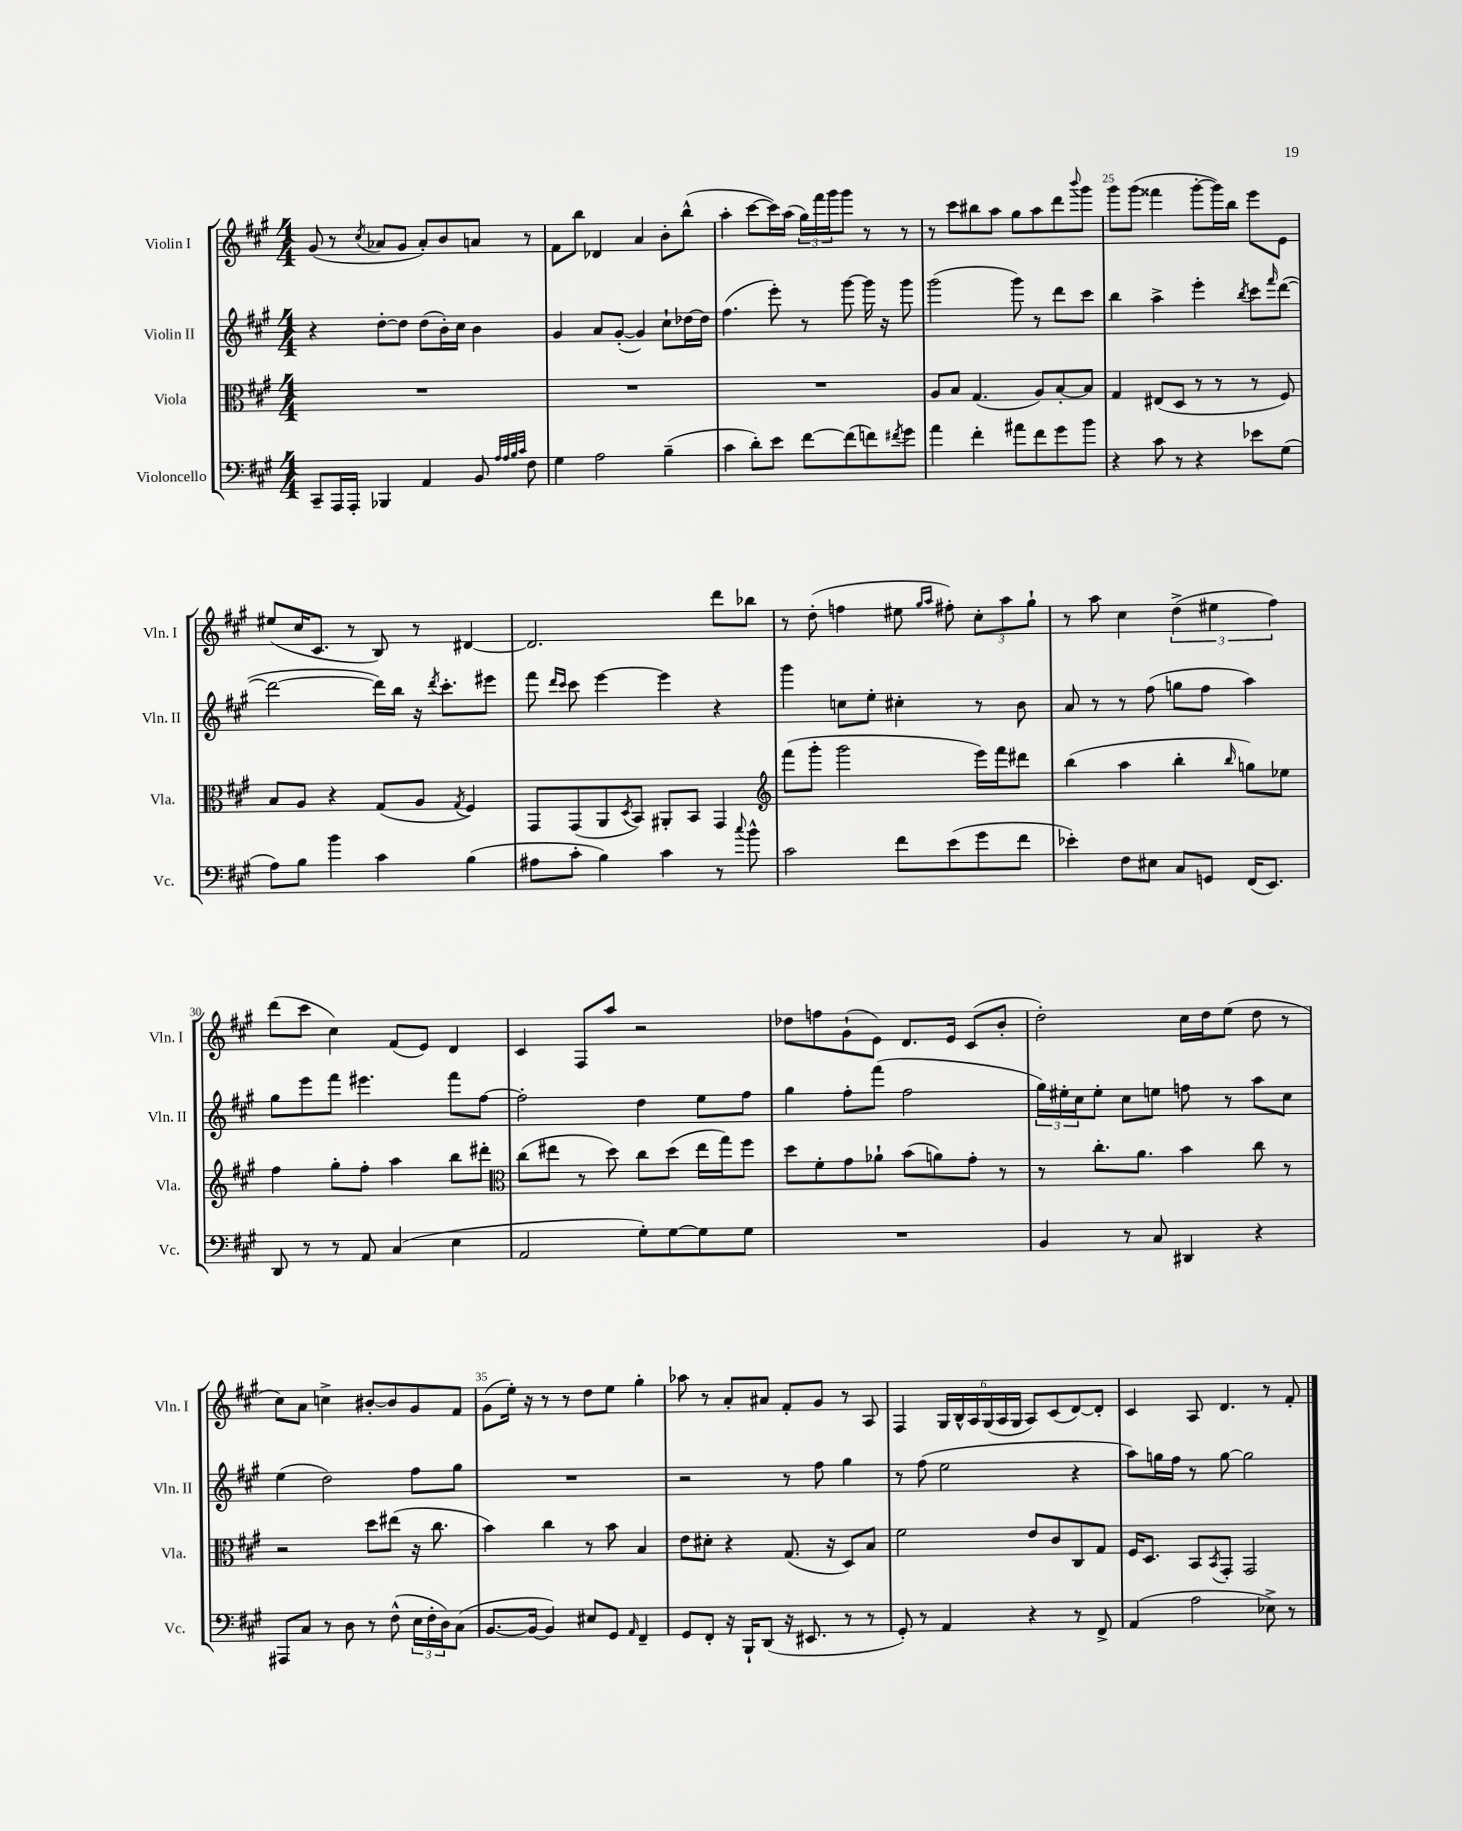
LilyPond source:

<<
\new StaffGroup <<
\new Staff = "s0" \with { instrumentName = "Violin I" shortInstrumentName = "Vln. I" } {
    \clef treble \key a \major \numericTimeSignature \time 4/4
    gis'8( r8 \acciaccatura { cis''8 } aes'8 gis'8 aes'8-.) b'8 a'8 r8 |
    fis'8 b''8 des'4 a'4 b'8-. b''8-^( |
    a''4-. cis'''8~ cis'''16) a''16( \tuplet 3/2 { gis''16) fis'''16 gis'''16 } gis'''8 r8 r8 |
    r8 cis'''8 bis''8 a''8 gis''8 a''8 d'''8 \appoggiatura { b'''8 } gis'''8 |
    gis'''8 gis'''8( fisis'''4 gis'''8~-. gis'''16) b''16 e'''8 e'8 |
    eis''8( cis''16 cis'8. r8 b8) r8 dis'4~ |
    dis'2. d'''8 bes''8 |
    r8 d''8-.( f''4 eis''8 \grace { gis''16 a''16 } fis''8-.) \tuplet 3/2 { cis''8-. a''8 gis''8-! } |
    r8 a''8 cis''4 \tuplet 3/2 { d''4->( eis''4 fis''4) } |
    d'''8( cis'''8 cis''4) fis'8( e'8) d'4 |
    cis'4 fis8 a''8 r2 |
    des''8 f''8 gis'8-!( e'8) d'8. e'16 cis'8( b'8-. |
    d''2-.) cis''16 d''16 e''8( d''8 r8 |
    cis''8) a'8 c''4-> bis'8~-. bis'8 gis'8 fis'8 |
    gis'8( e''16-.) r16 r8 r8 d''8 e''8 gis''4-. |
    aes''8 r8 a'8-. ais'8 fis'8-. gis'8 r8 a8 |
    fis4 \tuplet 6/4 { gis16 b16-^ a16 gis16( a16 gis16 } a8) cis'8( d'8~) d'8-. |
    cis'4 a8 d'4. r8 fis'8-. \bar "|." |
}
\new Staff = "s1" \with { instrumentName = "Violin II" shortInstrumentName = "Vln. II" } {
    \clef treble \key a \major \numericTimeSignature \time 4/4
    r4 d''8~-. d''8 d''8( b'16-.) cis''16 b'4 |
    gis'4 a'8 gis'8~-.( gis'4) cis''8-! des''16~ des''16 |
    fis''4.( e'''8-.) r8 gis'''8~ gis'''16 r16 gis'''8 |
    gis'''2( gis'''8) r8 d'''8 cis'''8 |
    b''4 a''4-> e'''4-. \acciaccatura { b''8 } cis'''8 \grace { fis'''16 } d'''8~( |
    d'''2~ d'''16) b''16 r16 \acciaccatura { d'''8 } cis'''8.-. eis'''8 |
    fis'''8 \grace { d'''16 cis'''16 } cis'''8 e'''4~ e'''4 r4 |
    gis'''4 c''8 e''8-. cis''4-. r8 b'8 |
    a'8 r8 r8 fis''8( g''8 fis''8 a''4) |
    gis''8 e'''8 fis'''8 eis'''4. fis'''8 fis''8~ |
    fis''2-. d''4 e''8 fis''8 |
    gis''4 fis''8-. fis'''8( fis''2 |
    \tuplet 3/2 { gis''16) eis''16-. cis''16 } eis''8-. cis''8 e''8 f''8 r8 a''8 cis''8 |
    e''4( d''2) fis''8 gis''8 |
    R1 |
    r2 r8 fis''8 gis''4 |
    r8 fis''8( e''2 r4 |
    a''8) g''16 fis''16 r8 g''8~ g''2 \bar "|." |
}
\new Staff = "s2" \with { instrumentName = "Viola" shortInstrumentName = "Vla." } {
    \clef alto \key a \major \numericTimeSignature \time 4/4
    R1 |
    R1 |
    R1 |
    a8 b8 gis4.( a8) b8~-. b8 |
    gis4 eis8( d8 r8 r8 r8 fis8) |
    b8 a8 r4 gis8( a8 \acciaccatura { gis8 } fis4) |
    gis,8 gis,8( a,8 \acciaccatura { d8 } b,8) ais,8-. b,8 gis,4 |
    \clef treble fis'''8( gis'''8-. gis'''2 e'''16) fis'''16 dis'''8 |
    b''4( a''4 b''4-. \grace { b''16 } g''8) ees''8 |
    fis''4 gis''8-. fis''8-. a''4 b''8 dis'''8-. |
    \clef alto cis''8( eis''8 r8 d''8) cis''8 d''8( eis''16 gis''16) fis''8 |
    d''8 fis'8-. gis'8 aes'8-! b'8( a'8) gis'8-. r8 |
    r8 cis''8.-. a'8. b'4 cis''8 r8 |
    r2 d''8 eis''8( r16 cis''8. |
    b'4) cis''4 r8 b'8 b4 |
    e'8 dis'8-. r4 gis8.( r16 d8) b8 |
    fis'2 e'8 cis'8 cis8 gis8 |
    fis16 d8. b,8 \acciaccatura { b,8 } gis,8-. gis,2 \bar "|." |
}
\new Staff = "s3" \with { instrumentName = "Violoncello" shortInstrumentName = "Vc." } {
    \clef bass \key a \major \numericTimeSignature \time 4/4
    cis,8-- a,,16 a,,16-. bes,,4 a,4 b,8 \grace { a32 a32 b32 cis'32 } fis8 |
    gis4 a2 b4--( |
    cis'4 d'8-.) e'8 fis'8~ fis'8( f'8) \acciaccatura { fis'8 } gis'8 |
    a'4 fis'4-. ais'8 fis'8 gis'8 b'8 |
    r4 cis'8 r8 r4 ees'8 gis8( |
    a8) b8 b'4 cis'4 b4( |
    ais8 cis'8-. b4) cis'4 r8 \appoggiatura { cis''8 } b'8-^ |
    cis'2 fis'8 e'8( gis'8 fis'8 |
    ees'4-.) fis8 eis8 cis8 g,8 fis,16( e,8.) |
    d,8 r8 r8 a,8 cis4( e4 |
    a,2 gis8-.) gis8~ gis8 gis8 |
    R1 |
    b,4 r8 cis8 dis,4 r4 |
    ais,,8 cis8 r8 d8 r8 fis8-^( \tuplet 3/2 { e16 fis16-. d16) } cis8( |
    b,8.~ b,16~ b,4) eis8 gis,8 \grace { a,16 } fis,4-- |
    gis,8 fis,8-. r16 b,,16-! d,8( r16 eis,8. r8 r8 |
    gis,8-.) r8 a,4 r4 r8 fis,8-> |
    a,4( a2 ees8->) r8 \bar "|." |
}
>>
>>
\layout { \context { \Score currentBarNumber = #21 \override BarNumber.break-visibility = ##(#f #t #t) barNumberVisibility = #(every-nth-bar-number-visible 5) } }
